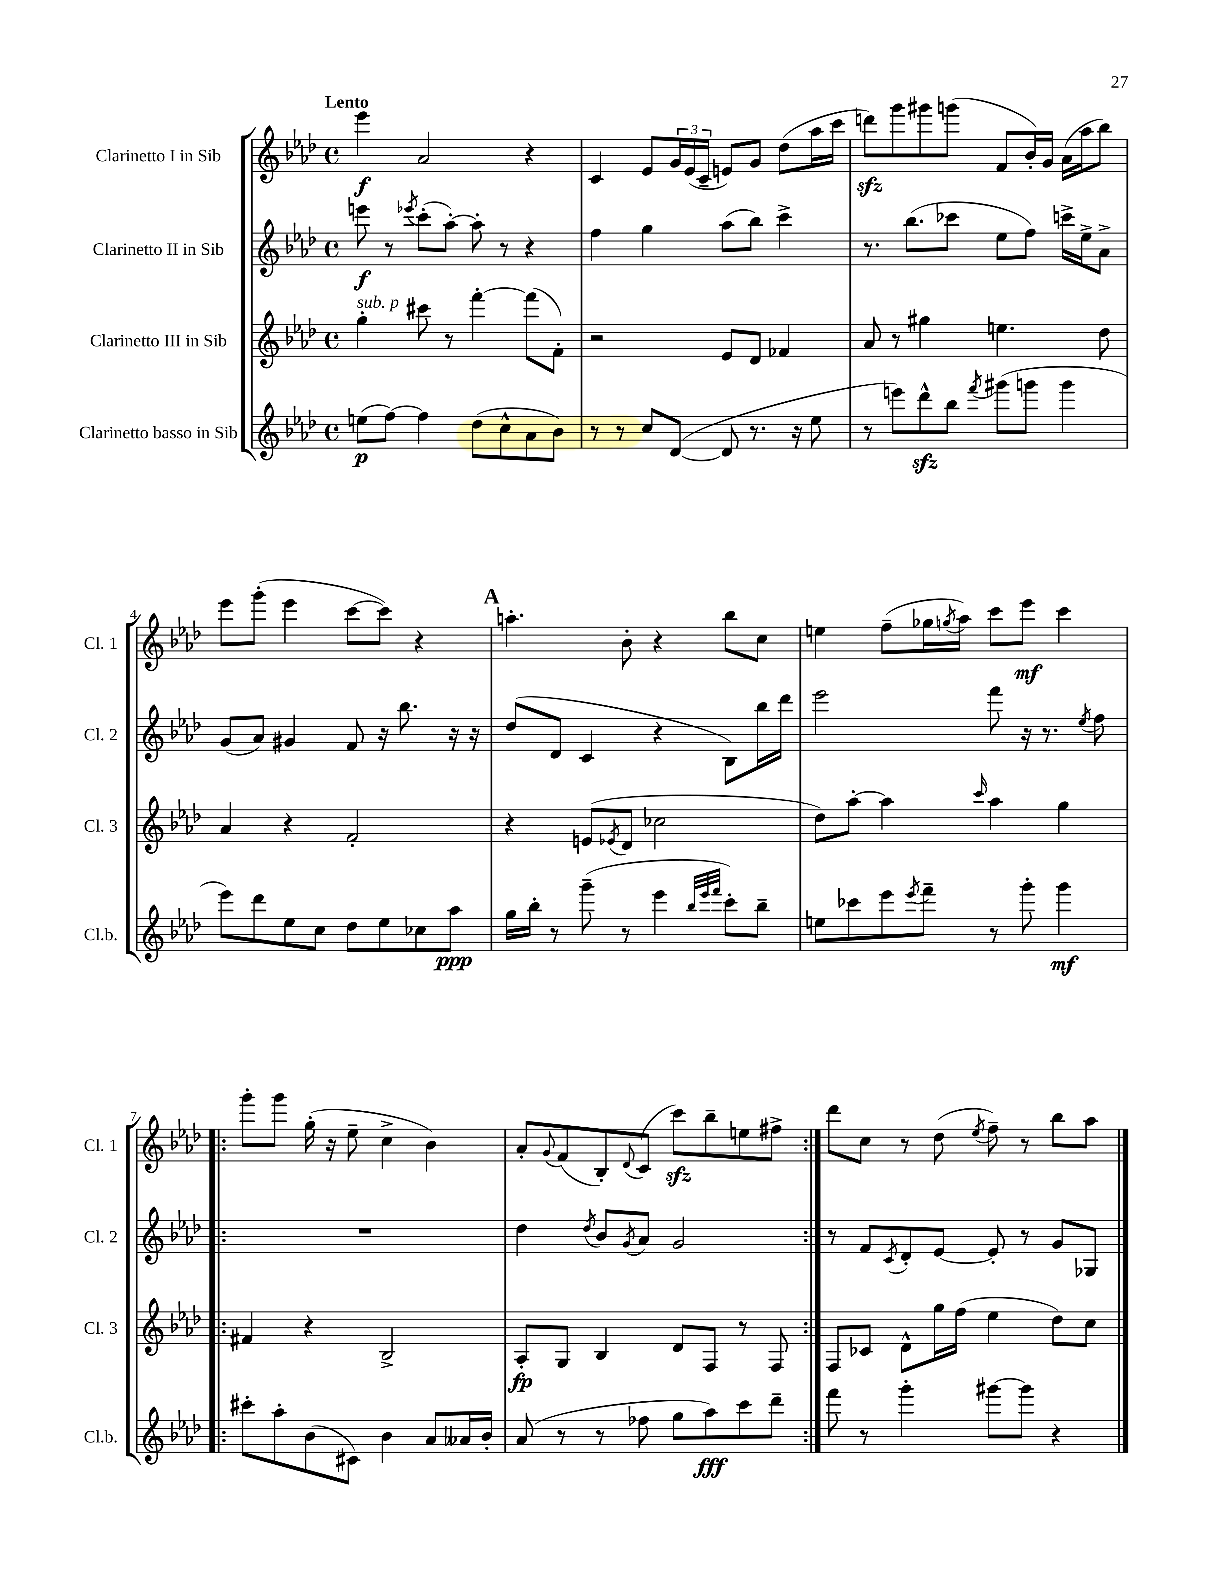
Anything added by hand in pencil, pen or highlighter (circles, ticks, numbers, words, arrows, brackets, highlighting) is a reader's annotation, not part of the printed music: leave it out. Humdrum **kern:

**kern	**kern	**kern	**kern
*staff4	*staff3	*staff2	*staff1
*clefG2	*clefG2	*clefG2	*clefG2
*k[b-e-a-d-]	*k[b-e-a-d-]	*k[b-e-a-d-]	*k[b-e-a-d-]
*M4/4	*M4/4	*M4/4	*M4/4
*met(c)	*met(c)	*met(c)	*met(c)
(8ee	4gg'	8eee	4eee-
[8ff)	.	8r	.
.	.	8qeee-	.
4ff]	8ccc#	(8ccc'	2a-
.	8r	[8aa-')	.
(8dd-	[4fff'	8aa-']	.
8cc^^	.	8r	.
8a-	(8fff]	4r	4r
8b-)	8f')	.	.
=	=	=	=
8r	2r	4ff	4c
8r	.	.	.
8cc	.	4gg	8e-
([8d-	.	.	24g
.	.	.	(24e-
.	.	.	24c~
8d-]	8e-	(8aa-	8e)
8.r	8d-	8bb-)	8g
.	4f-	4ccc^	(8dd-
16r	.	.	.
8ee-	.	.	16aa-
.	.	.	16ccc
=	=	=	=
8r	8a-	8.r	8ddd)
8eee)	8r	.	8ggg
.	.	(8.bb-	.
8ddd-^^	4gg#	.	8ggg#
8bb-	.	8ccc-	(8ggg
8qfff	.	.	.
(8ggg#	4.ee	8ee-	8f
8ggg	.	8ff)	16b-')
.	.	.	16g
4ggg	.	16ccc^	(16a-
.	.	16ee-^	16aa-
.	8dd-	8a-^	8bb-)
=	=	=	=
8eee-)	4a-	(8g	8eee-
8ddd-	.	8a-)	(8ggg'
8ee-	4r	4g#	4eee-
8cc	.	.	.
8dd-	2f'	8f	[8ccc
8ee-	.	16r	8ccc])
.	.	8.bb-	.
8cc-	.	.	4r
8aa-	.	16r	.
.	.	16r	.
=	=	=	=
16gg	4r	(8dd-	4.aa'
16bb-'	.	.	.
8r	.	8d-	.
(8ggg~	(8e	4c	.
.	8qe-	.	.
8r	8d-	.	8b-'
4eee-	2cc-	4r	4r
32qqbb-	.	.	.
32qqeee-	.	.	.
32qqfff	.	.	.
8ccc')	.	8B-)	8bb-
8bb-~	.	16bb-	8cc
.	.	16ddd-	.
=	=	=	=
8ee	8dd-)	2eee-	4ee
8ccc-	[8aa-'	.	.
8eee-	4aa-]	.	(8ff~
8qeee-	.	.	.
8fff~	.	.	16gg-
.	.	.	8qgg
.	.	.	16aa-)
.	16qqccc	.	.
8r	4aa-	8fff	8ccc
8ggg'	.	16r	8eee-
.	.	8.r	.
4ggg	4gg	.	4ccc
.	.	8qee-	.
.	.	8ff	.
=!|:	=!|:	=!|:	=!|:
8ccc#'	4f#	1r	8ggg'
8aa-'	.	.	8ggg
(8b-	4r	.	(16gg'
.	.	.	16r
8c#)	.	.	8ee-~
4b-	2B-^	.	4cc^
8a-	.	.	4b-)
16a--	.	.	.
16b-'	.	.	.
=	=	=	=
(8a-	8A-'	4dd-	8a-'
.	.	.	8qqg
8r	8G	.	(8f
.	.	8qdd-	.
8r	4B-	8b-	8B-')
.	.	8qg	8qqd-
8ff-	.	8a-	(8c
8gg	8d-	2g	8ccc)
8aa-)	8F	.	8bb-~
8ccc	8r	.	8ee
8ddd-~	8F	.	8ff#^
=:|!	=:|!	=:|!	=:|!
8fff	8F	8r	8ddd-
8r	8c-	8f	8cc
.	.	8qc	.
4ggg'	8d-^^	8d-'	8r
.	16gg	[8e-	(8dd-
.	(16ff	.	.
.	.	.	8qee-
[8ggg#	4ee-	8e-']	8ff~)
8ggg#]	.	8r	8r
4r	8dd-)	8g	8bb-
.	8cc	8G-	8aa-
==	==	==	==
*-	*-	*-	*-
